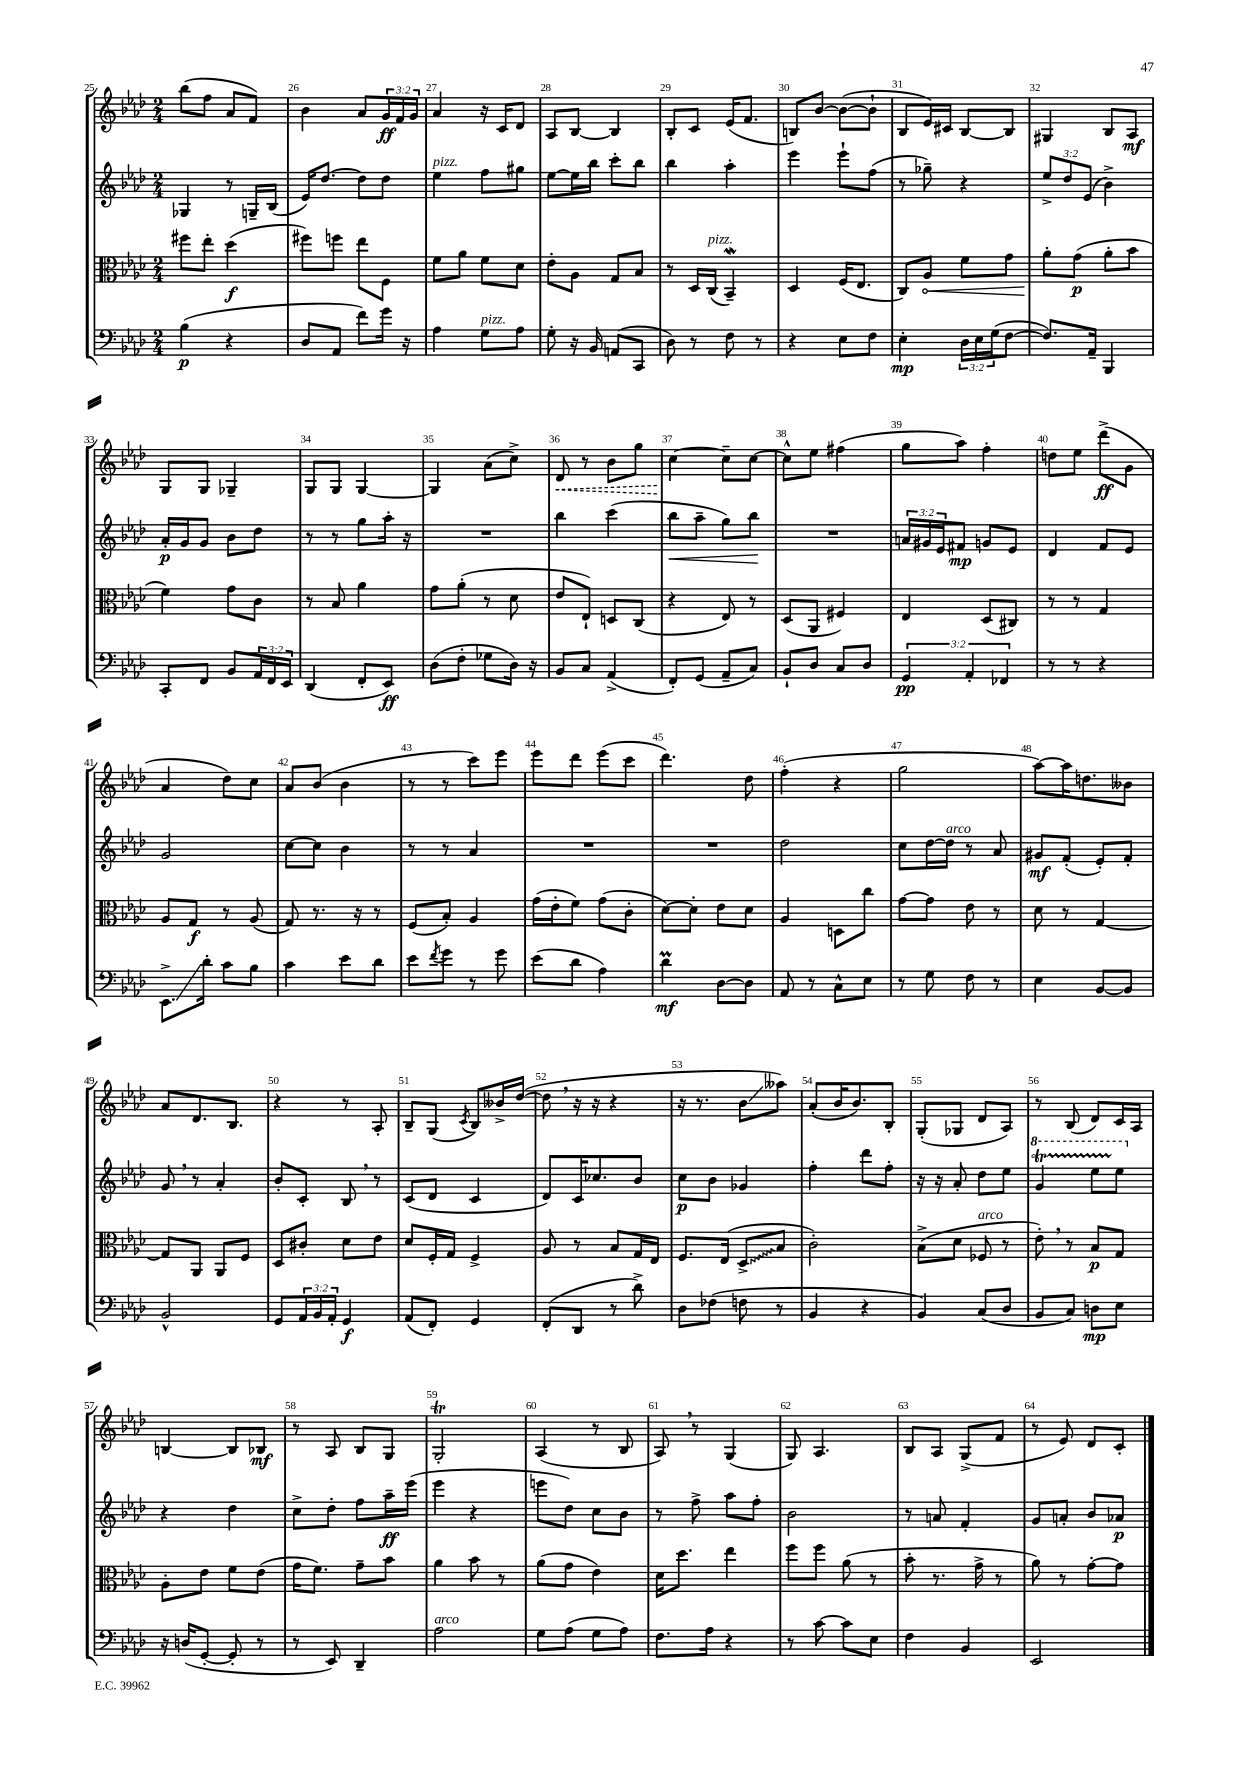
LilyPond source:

<<
\new StaffGroup <<
\new Staff = "s0" {
    \clef treble \key aes \major \numericTimeSignature \time 2/4 \override Staff.TupletNumber.text = #tuplet-number::calc-fraction-text
    bes''8( f''8 aes'8 f'8) |
    bes'4 aes'8 \tuplet 3/2 { g'16\ff f'16 g'16 } |
    aes'4 r16 c'16 des'8 |
    aes8 bes8~ bes4 |
    bes8-. c'8 ees'16( f'8. |
    b8) bes'8~ bes'8~( bes'8-! |
    bes8 ees'16) cis'16 bes8~ bes8 |
    gis4 bes8 aes8\mf |
    g8 g8 ges4-- |
    g8 g8 g4~ |
    g4 aes'8( c''8->) |
    \once \override Hairpin.style = #'dashed-line des'8\< r8 bes'8 g''8 |
    c''4~\! c''8-- c''8~ |
    c''8-^ ees''8 fis''4( |
    g''8 aes''8) f''4-. |
    d''8 ees''8 des'''8->\ff( g'8 |
    aes'4 des''8) c''8 |
    aes'8 bes'8( bes'4 |
    r8 r8 c'''8) ees'''8 |
    ees'''8 des'''8 ees'''8( c'''8 |
    des'''4.) des''8 |
    f''4-.( r4 |
    g''2 |
    aes''8~) aes''16 d''8. beses'8 |
    aes'8 des'8. bes8. |
    r4 r8 aes8-. |
    bes8-- g8( \acciaccatura { c'8 } bes8) beses'16-> des''16~( |
    des''8 \breathe r16 r16 r4 |
    r16 r8. bes'8\glissando aeses''8) |
    aes'8-.( bes'16 bes'8.) bes8-. |
    g8-.( ges8 des'8 aes8) |
    r8 bes8( des'8) c'16 aes16 |
    b4~ b8 bes8\mf |
    r8 aes8 bes8 g8 |
    g2-.\trill |
    aes4( r8 bes8 |
    aes8) \breathe r8 g4( |
    g8) aes4. |
    bes8 aes8 g8->( f'8 |
    r8 ees'8) des'8 c'8-. \bar "|." |
}
\new Staff = "s1" {
    \clef treble \key aes \major \numericTimeSignature \time 2/4 \override Staff.TupletNumber.text = #tuplet-number::calc-fraction-text
    ges4 r8 g16-- bes16( |
    ees'16) des''8.~ des''8 des''8 |
    ees''4^\markup { \italic "pizz." } f''8 gis''8 |
    ees''8~ ees''16 bes''16 c'''8-. bes''8 |
    bes''4 aes''4-. |
    ees'''4 ees'''8-! f''8( |
    r8 ges''8--) r4 |
    \tuplet 3/2 { ees''8-> des''8 ees'8( } bes'4->) |
    aes'16-.\p g'16 g'8 bes'8 des''8 |
    r8 r8 g''8 aes''16-. r16 |
    R2 |
    bes''4 c'''4( |
    bes''8\< aes''8-- g''8) bes''8\! |
    R2 |
    \tuplet 3/2 { a'16 gis'16 ees'16 } fis'8\mp g'8 ees'8 |
    des'4 f'8 ees'8 |
    g'2 |
    c''8~ c''8 bes'4 |
    r8 r8 aes'4 |
    R2 |
    R2 |
    des''2 |
    c''8 des''16~ des''16^\markup { \italic "arco" } r8 aes'8 |
    gis'8\mf f'8-.( ees'8-.) f'8-. |
    g'8 \breathe r8 aes'4-. |
    bes'8-. c'8-. bes8 \breathe r8 |
    c'8( des'8 c'4 |
    des'8) c'16 ces''8. bes'8 |
    c''8\p bes'8 ges'4 |
    f''4-. des'''8 f''8-. |
    r16 r16 aes'8-. des''8 ees''8 |
    \ottava #1 g''4\startTrillSpan ees'''8 ees'''8\stopTrillSpan \ottava #0 |
    r4 des''4 |
    c''8-> des''8-. f''8 aes''16--\ff ees'''16( |
    ees'''4 r4 |
    e'''8 des''8) c''8 bes'8 |
    r8 f''8-> aes''8 f''8-. |
    bes'2 |
    r8 a'8 f'4-. |
    g'8 a'8-. bes'8 aes'8\p \bar "|." |
}
\new Staff = "s2" {
    \clef alto \key aes \major \numericTimeSignature \time 2/4
    fis''8 ees''8-. des''4\f( |
    fis''8) f''8 ees''8 f8 |
    f'8 aes'8 f'8 des'8 |
    ees'8-. aes8 g8 bes8 |
    r8 des16 c16^\markup { \italic "pizz." }( bes,4--\mordent) |
    des4 f16( ees8. |
    c8) \once \override Hairpin.circled-tip = ##t aes8\< f'8 g'8 |
    aes'8-.\! g'8\p( aes'8-. bes'8 |
    f'4) g'8 c'8 |
    r8 bes8 aes'4 |
    g'8 aes'8-.( r8 des'8 |
    ees'8 ees8-!) d8 c8( |
    r4 ees8) r8 |
    des8( aes,8 fis4) |
    ees4 des8( cis8) |
    r8 r8 g4 |
    aes8 g8\f r8 aes8( |
    g8) r8. r16 r8 |
    f8( bes8-.) aes4 |
    g'16( ees'16-. f'8) g'8( c'8-. |
    des'8~) des'8-. ees'8 des'8 |
    aes4 d8 c''8 |
    g'8~ g'8 ees'8 r8 |
    des'8 r8 g4~ |
    g8 aes,8 aes,8 f8 |
    des8 cis'8-. des'8 ees'8 |
    des'8 f16-. g16 f4-> |
    aes8 r8 bes8 g16 ees16 |
    f8. ees16( \once \override Glissando.style = #'zigzag des8->\glissando bes8 |
    c'2-.) |
    bes8->( des'8 fes8^\markup { \italic "arco" } r8 |
    ees'8-.) \breathe r8 bes8\p g8 |
    aes8-. ees'8 f'8 ees'8( |
    g'16 f'8.) g'8-- bes'8 |
    aes'4 bes'8 r8 |
    aes'8( g'8 ees'4) |
    des'16 des''8. ees''4 |
    f''8 f''8 aes'8( r8 |
    bes'8-. r8. g'16-> r8 |
    aes'8) r8 g'8~-. g'8 \bar "|." |
}
\new Staff = "s3" {
    \clef bass \key aes \major \numericTimeSignature \time 2/4 \override Staff.TupletNumber.text = #tuplet-number::calc-fraction-text
    bes4\p( r4 |
    des8 aes,8 f'8) g'16 r16 |
    aes4 g8^\markup { \italic "pizz." } aes8 |
    g8-. r16 bes,16 a,8( c,8 |
    des8) r8 f8 r8 |
    r4 ees8 f8 |
    ees4-.\mp \tuplet 3/2 { des16 ees16 g16( } f8~ |
    f8.) aes,16-- bes,,4 |
    c,8-. f,8 bes,8 \tuplet 3/2 { aes,16 f,16 ees,16 } |
    des,4( f,8-. ees,8\ff) |
    des8( f8-. ges8 des16) r16 |
    bes,8 c8 aes,4->( |
    f,8-.) g,8( aes,8-- c8) |
    bes,8-! des8 c8 des8 |
    \tuplet 3/2 { g,4\pp aes,4-. fes,4 } |
    r8 r8 r4 |
    ees,8.->\glissando des'16-. c'8 bes8 |
    c'4 ees'8 des'8 |
    ees'8 \acciaccatura { f'8 } g'8 r8 g'8 |
    ees'8( des'8 aes4) |
    des'4\prall\mf des8~ des8 |
    aes,8 r8 c8-^ ees8 |
    r8 g8 f8 r8 |
    ees4 bes,8~ bes,8 |
    bes,2-^ |
    g,8 \tuplet 3/2 { aes,16 bes,16 aes,16-. } g,4\f |
    aes,8( f,8-.) g,4 |
    f,8-.( des,8 r8 des'8->) |
    des8 fes8( f8 r8 |
    bes,4 r4 |
    bes,4) c8( des8 |
    bes,8 c8) d8\mp ees8 |
    r16 d16( g,8~-. g,8-. r8 |
    r8 ees,8) des,4-- |
    aes2^\markup { \italic "arco" } |
    g8 aes8( g8 aes8) |
    f8. aes16 r4 |
    r8 c'8~ c'8 ees8 |
    f4 bes,4 |
    ees,2 \bar "|." |
}
>>
>>
\layout { \context { \Score currentBarNumber = #25 \override BarNumber.break-visibility = ##(#f #t #t) barNumberVisibility = #all-bar-numbers-visible } }
